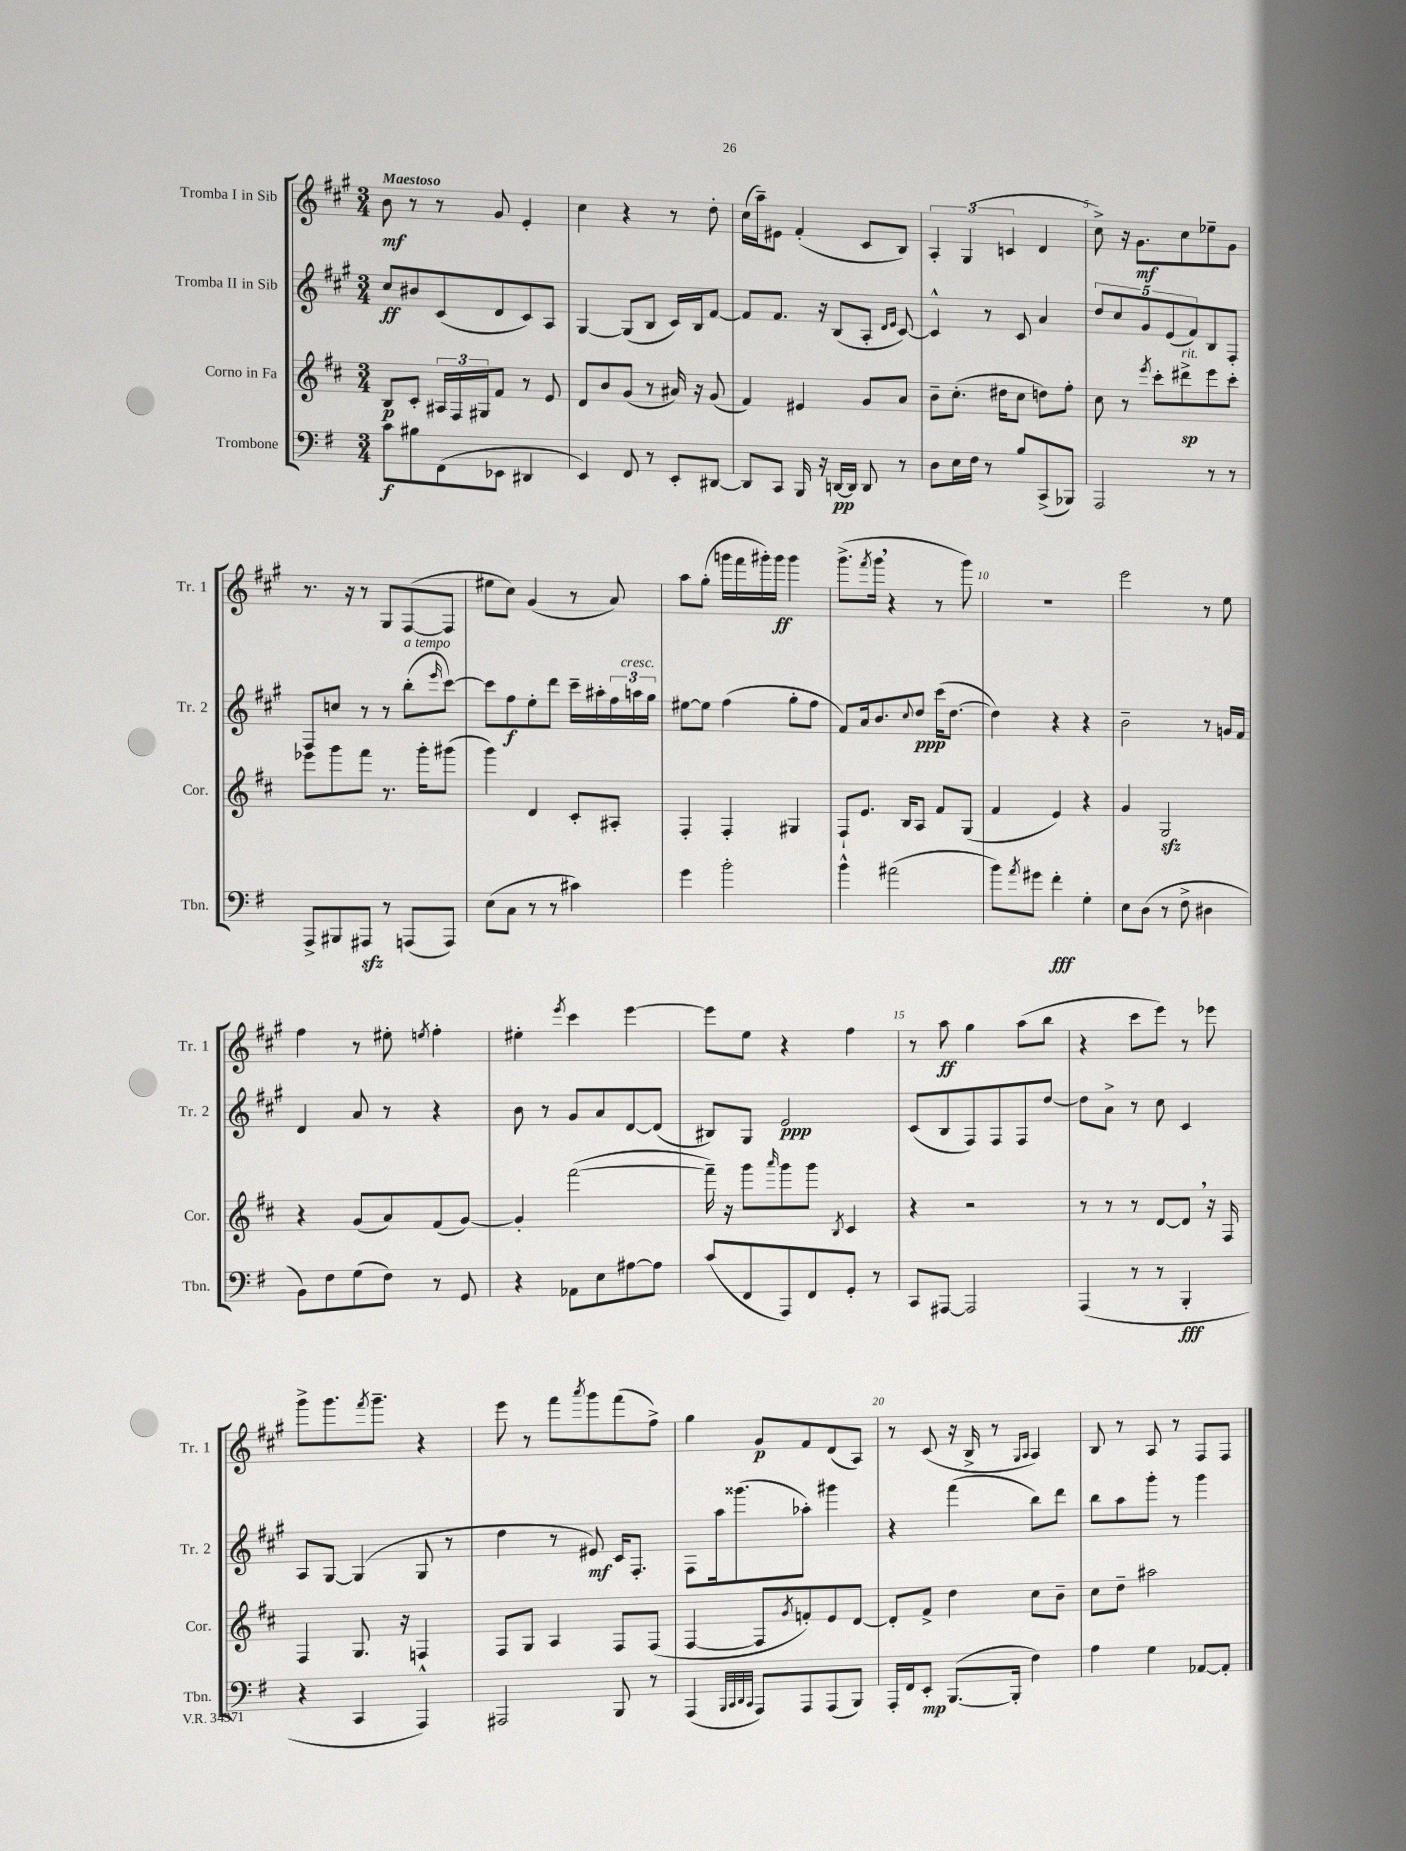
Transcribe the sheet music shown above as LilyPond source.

<<
\new StaffGroup <<
\new Staff = "s0" \with { instrumentName = "Tromba I in Sib" shortInstrumentName = "Tr. 1" } {
    \clef treble \key a \major \numericTimeSignature \time 3/4 \tempo "Maestoso"
    b'8\mf r8 r8 gis'8 e'4-. |
    cis''4 r4 r8 d''8-. |
    cis''16( a''16--) eis'8 fis'4-.( cis'8 b8) |
    \tuplet 3/2 { a4-. gis4( c'4 } d'4 |
    cis''8->) r16 gis'8.\mf cis''8 ees''8-- gis'8 |
    r8. r16 r8 gis8 fis8~( fis8 |
    eis''8 cis''8) gis'4( r8 a'8) |
    a''8 gis''8-.( g'''16 fis'''16 gis'''16-.) gis'''16\ff gis'''4 |
    gis'''8.->( \acciaccatura { fis'''8 } gis'''16 \breathe r4 r8 gis'''8) |
    R2. |
    e'''2 r8 e''8 |
    fis''4 r8 eis''8-. \acciaccatura { e''8 } fis''4-. |
    eis''4-. \acciaccatura { e'''8 } cis'''4 e'''4~ |
    e'''8 e''8 r4 fis''4 |
    r8 a''8\ff gis''4 a''8( b''8 |
    r4 cis'''8 e'''8) r8 ees'''8 |
    gis'''8-> gis'''8. \acciaccatura { fis'''8 } gis'''8.-- r4 |
    e'''8 r8 fis'''8 \acciaccatura { a'''8 } gis'''8 fis'''8( fis''8->) |
    gis''4 gis'8\p fis'8 d'8( a8) |
    r8 cis'8( r16 b16-> r8 \grace { gis16 a16 } a4) |
    b8 r8 a8 r8 fis8 fis8 \bar "|." |
}
\new Staff = "s1" \with { instrumentName = "Tromba II in Sib" shortInstrumentName = "Tr. 2" } {
    \clef treble \key a \major \numericTimeSignature \time 3/4
    cis''8\ff bis'8 cis'8( d'8 cis'8) a8 |
    gis4~ gis8( b8 cis'16) b16 fis'8~ |
    fis'8 fis'8. r16 b8( a8-. \grace { d'16 e'16 } cis'8~) |
    cis'4-^ r8 cis'8 a'4 |
    \tuplet 5/4 { d''8 cis''8 gis'8 e'8( fis'8) } b8 fis8-. |
    fis8 c''8 r8 r8 b''8-.^\markup { \italic "a tempo" }( \grace { e'''16 } cis'''8~) |
    cis'''8 fis''8\f e''8-. d'''8 cis'''16-- ais''16-. \tuplet 3/2 { fis''16 a''16^\markup { \italic "cresc." } gis''16 } |
    eis''8~ eis''8 fis''4( gis''8-. fis''8 |
    fis'8) a'16 b'8. \appoggiatura { cis''8 } d''8\ppp cis'''16( d''8.~ |
    d''4) r4 r4 |
    b'2-- r8 g'16 fis'16 |
    d'4 a'8 r8 r4 |
    b'8 r8 gis'8 a'8 d'8~ d'8( |
    bis8) gis8 e'2\ppp |
    cis'8( b8 fis8) fis8 fis8 d''8~ |
    d''8 a'8-> r8 cis''8 cis'4 |
    a8 gis8~ gis4( gis8 r8 |
    d''4 r8 eis'8\mf) cis'16 fis8.-. |
    fis8 a''16 gisis'''8.( aes''8-.) gis'''4 |
    r4 fis'''4( b''8) d'''8 |
    b''8 a''8 gis'''8-. r8 gis'''4 \bar "|." |
}
\new Staff = "s2" \with { instrumentName = "Corno in Fa" shortInstrumentName = "Cor." } {
    \clef treble \key d \major \numericTimeSignature \time 3/4
    b8\p cis'8-. \tuplet 3/2 { ais16 fis16 gis16 } fis'8 r8 e'8 |
    d'8 b'8 g'8( r8 ais'16) r16 g'8( |
    fis'4) eis'4 g'8 a'8 |
    b'8-- cis''8.-.( dis''16 cis''8 d''8) fis''8-. |
    cis''8 r8 \acciaccatura { e'''8 } cis'''8-. dis'''8->\sp^\markup { \italic "rit." } e'''8 cis'''8-. |
    ees'''8 g'''8 fis'''8 r8. g'''16-. gis'''8( |
    g'''4) d'4 cis'8-. ais8-. |
    fis4-. fis4-. gis4 |
    fis8-! e'8. b16 a8 fis'8 g8( |
    fis'4 e'4) r4 |
    g'4 g2\sfz |
    r4 g'8( a'8) fis'8( g'8~) |
    g'4-. fis'''2~( |
    fis'''16--) r16 g'''8 \grace { a'''16 } g'''8 g'''8 \acciaccatura { b8 } cis'4 |
    r4 r2 |
    r8 r8 r8 d'8~ d'8 \breathe r16 fis16 |
    fis4 g8. r16 f4 |
    fis8 g8 a4 fis8 fis8( |
    fis4~ fis8 \acciaccatura { g'8 } f'8-.) e'8 d'8~ |
    d'8-. fis'8-> d''4 cis''8 b'8-- |
    cis''8 d''8-- ais''2 \bar "|." |
}
\new Staff = "s3" \with { instrumentName = "Trombone" shortInstrumentName = "Tbn." } {
    \clef bass \key g \major \numericTimeSignature \time 3/4
    c'8\f bis8 fis,8( ees,8 dis,4 |
    e,4) fis,8 r8 e,8-. dis,8~ |
    dis,8 c,8 b,,16 r16 d,16~\pp d,16 d,8 r8 |
    d8 e16 fis16 r8 b8 c,8->( bes,,8) |
    a,,2 r8 r8 |
    a,,8-> bis,,8 ais,,8\sfz r8 a,,8( a,,8) |
    e8( c8 r8 r8 cis'4) |
    g'4 b'2-. |
    b'4-^ ais'2( |
    b'8) \acciaccatura { a'8 } gis'8 fis'4-.\fff g4-. |
    e8 d8( r8 fis8-> dis4 |
    b,8) fis8 g8( fis8) r8 g,8 |
    r4 aes,8 e8 ais8~ ais8 |
    c'8( fis,8 a,,8) fis,8 g,8-. r8 |
    c,8 ais,,8~ ais,,2 |
    a,,4( r8 r8 b,,4-.\fff |
    r4 c,4 a,,4-^) |
    ais,,2 b,,8 r8 |
    a,,4( \grace { b,,32 c,32 d,32 c,32 } a,,8) a,,8 a,,8( b,,8) |
    a,,16-. fis,16 e,8-.\mp b,,8.~( b,,16-. fis4) |
    a4 g4 aes,8~ aes,8-. \bar "|." |
}
>>
>>
\layout { \context { \Score \override BarNumber.break-visibility = ##(#f #t #t) barNumberVisibility = #(every-nth-bar-number-visible 5) } }
